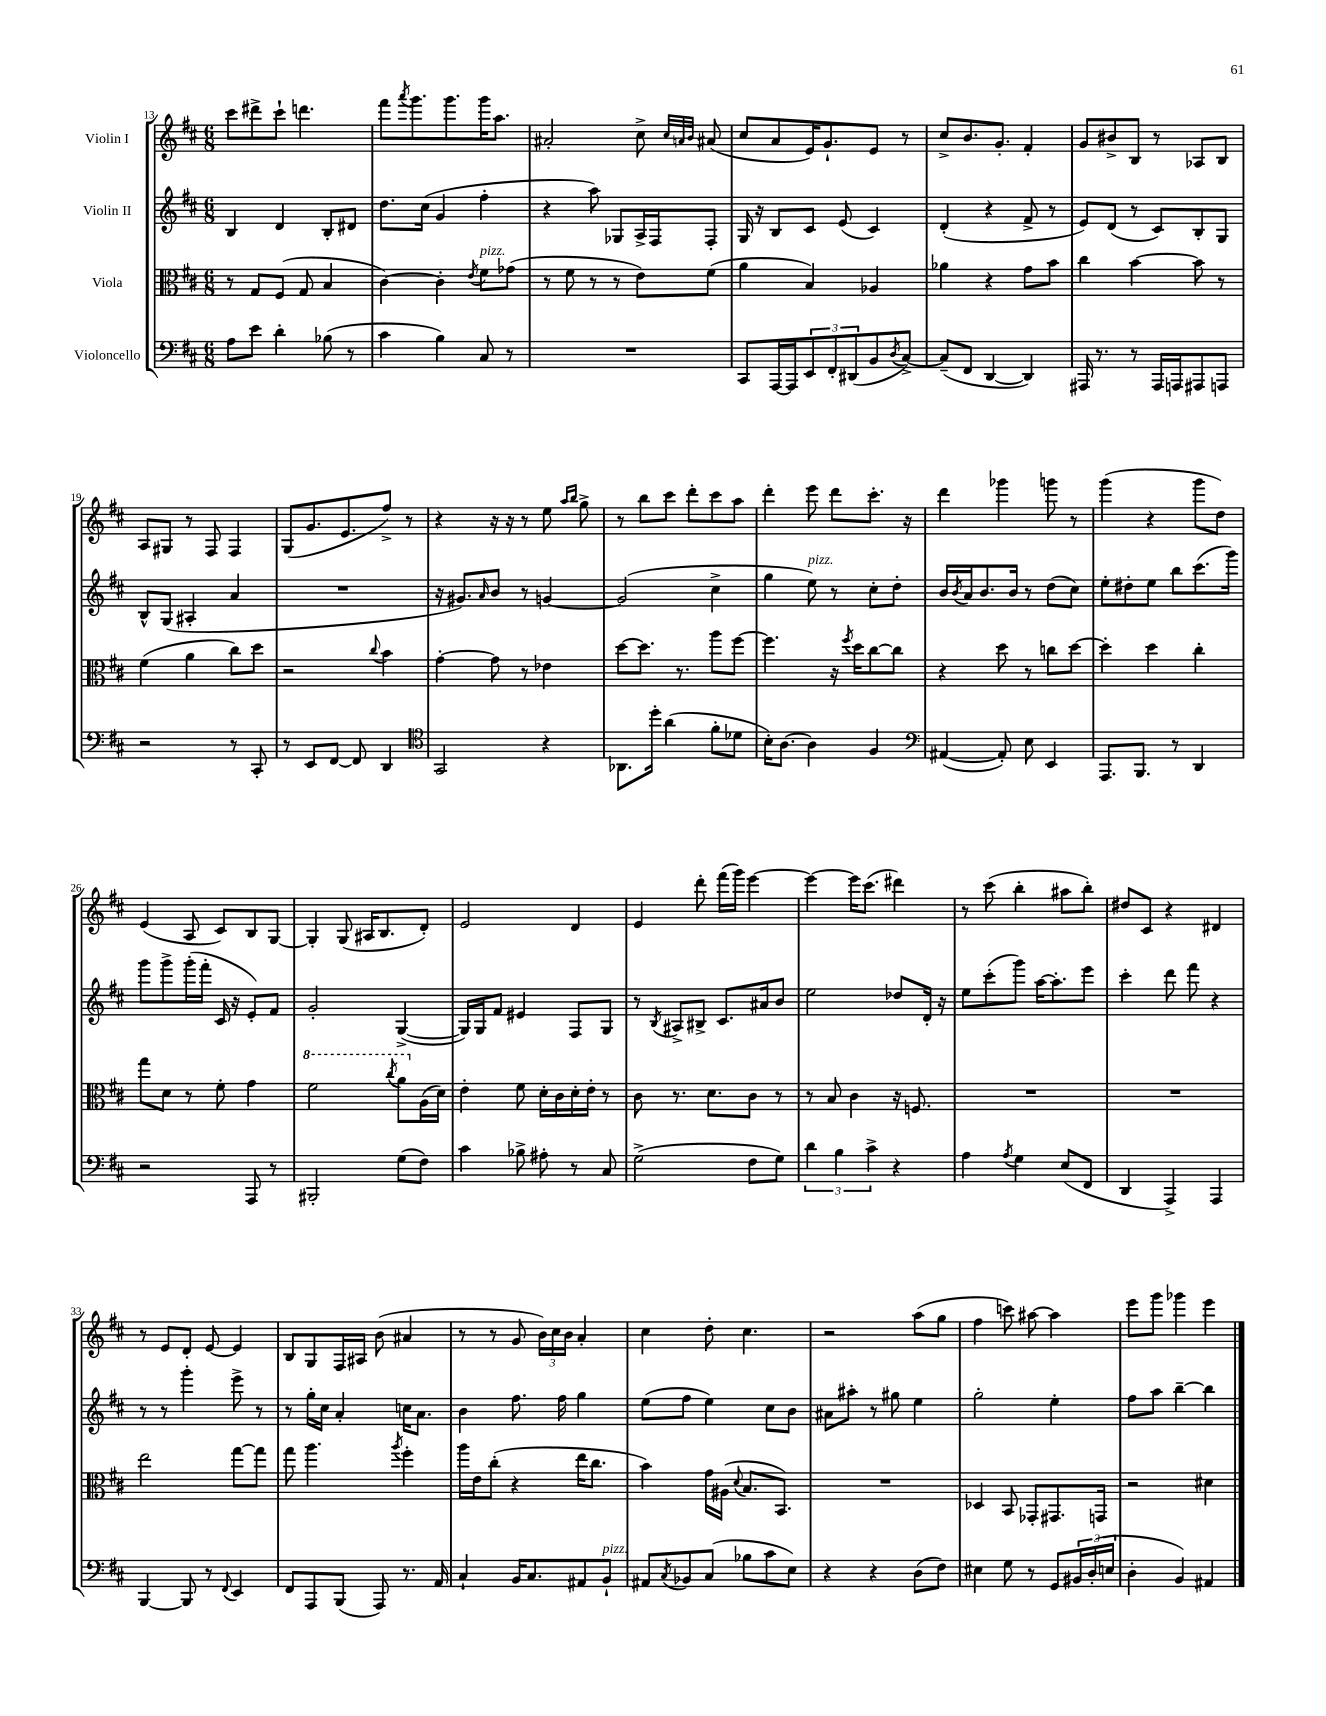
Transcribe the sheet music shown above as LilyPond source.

<<
\new StaffGroup <<
\new Staff = "s0" \with { instrumentName = "Violin I" } {
    \clef treble \key d \major \numericTimeSignature \time 6/8
    cis'''8 dis'''8-> cis'''8-! d'''4. |
    fis'''8 \acciaccatura { a'''8 } g'''8. g'''8. g'''16 a''8. |
    ais'2-. cis''8-> \grace { cis''32 a'32 b'32 } ais'8( |
    cis''8 a'8 e'16) g'8.-! e'8 r8 |
    cis''8-> b'8. g'8.-. fis'4-. |
    g'8 bis'8-> b8 r8 aes8 b8 |
    a8 gis8 r8 fis8 fis4 |
    g8( g'8. e'8. fis''8->) r8 |
    r4 r16 r16 r8 e''8 \grace { a''16 b''16 } g''8-> |
    r8 b''8 cis'''8 d'''8-. cis'''8 a''8 |
    d'''4-. e'''8 d'''8 cis'''8.-. r16 |
    d'''4 ges'''4 g'''8 r8 |
    g'''4( r4 g'''8 d''8) |
    e'4( a8 cis'8) b8 g8~ |
    g4-. g8( ais16 b8. d'8-.) |
    e'2 d'4 |
    e'4 d'''8-. fis'''16( g'''16) e'''4~ |
    e'''4~ e'''16 cis'''8.( dis'''4) |
    r8 cis'''8( b''4-. ais''8 b''8-.) |
    dis''8 cis'8 r4 dis'4 |
    r8 e'8 d'8-. e'8~ e'4 |
    b8 g8 fis16 ais16 b'8( ais'4 |
    r8 r8 g'8 \tuplet 3/2 { b'16) cis''16 b'16 } a'4-. |
    cis''4 d''8-. cis''4. |
    r2 a''8( g''8 |
    fis''4 c'''8) ais''8~ ais''4 |
    e'''8 g'''8 ges'''4 e'''4 \bar "|." |
}
\new Staff = "s1" \with { instrumentName = "Violin II" } {
    \clef treble \key d \major \numericTimeSignature \time 6/8
    b4 d'4 b8-. dis'8 |
    d''8. cis''16( g'4 fis''4-. |
    r4 a''8) ges8 a16-> fis16 fis8-. |
    g16 r16 b8 cis'8 e'8( cis'4) |
    d'4-.( r4 fis'8-> r8 |
    e'8) d'8( r8 cis'8) b8-. g8 |
    b8-^ g8( ais4-. a'4 |
    R2. |
    r16 gis'8.) \grace { a'16 } b'8 r8 g'4~ |
    g'2( cis''4-> |
    g''4 e''8^\markup { \italic "pizz." }) r8 cis''8-. d''8-. |
    b'16 \acciaccatura { b'8 } a'16 b'8. b'16 r8 d''8( cis''8) |
    e''8-. dis''8-. e''8 b''8 cis'''8.( g'''16) |
    g'''8 g'''8-> g'''16-.( fis'''16-. cis'16 r16 e'8-.) fis'8 |
    g'2-. g4~->( |
    g16) g16 fis'8 eis'4 fis8 g8 |
    r8 \acciaccatura { b8 } ais8-> bis8-> cis'8. ais'16 b'8 |
    e''2 des''8 d'16-. r16 |
    e''8 cis'''8-.( g'''8) a''16~ a''8.-. e'''8 |
    cis'''4-. d'''8 fis'''8 r4 |
    r8 r8 g'''4-. e'''8-> r8 |
    r8 g''16-. cis''16 a'4-. c''16 a'8. |
    b'4 fis''8. fis''16 g''4 |
    e''8( fis''8 e''4) cis''8 b'8 |
    ais'8 ais''8-. r8 gis''8 e''4 |
    g''2-. e''4-. |
    fis''8 a''8 b''4~-- b''4 \bar "|." |
}
\new Staff = "s2" \with { instrumentName = "Viola" } {
    \clef alto \key d \major \numericTimeSignature \time 6/8
    r8 g8 fis8( g8 b4 |
    cis'4~) cis'4-. \acciaccatura { e'8 } fis'8^\markup { \italic "pizz." } ges'8( |
    r8 fis'8 r8 r8 e'8) fis'8( |
    a'4 b4) aes4 |
    aes'4 r4 g'8 b'8 |
    cis''4 b'4~ b'8 r8 |
    fis'4( a'4 cis''8) d''8 |
    r2 \appoggiatura { cis''8 } b'4 |
    g'4~-. g'8 r8 ees'4 |
    d''8~ d''8. r8. a''8 fis''8~ |
    fis''4. r16 \acciaccatura { fis''8 } d''16 cis''8~ cis''8 |
    r4 d''8 r8 c''8 d''8~ |
    d''4-. d''4 cis''4-. |
    g''8 d'8 r8 fis'8-. g'4 |
    \ottava #1 fis''2 \acciaccatura { cis'''8 } a''8 \ottava #0 a16( d'16) |
    e'4-. fis'8 d'16-. cis'16 d'16-. e'16-. r8 |
    cis'8 r8. d'8. cis'8 r8 |
    r8 b8 cis'4 r16 f8. |
    R2. |
    R2. |
    e''2 g''8~ g''8 |
    g''8 a''4. \acciaccatura { a''8 } fis''4-. |
    a''16 e'16 cis''8-.( r4 e''16 cis''8. |
    b'4) g'16 ais16( \appoggiatura { d'8 } b8. b,8.) |
    R2. |
    des4 b,8 ges,8-. gis,8. g,16 |
    r2 dis'4 \bar "|." |
}
\new Staff = "s3" \with { instrumentName = "Violoncello" } {
    \clef bass \key d \major \numericTimeSignature \time 6/8
    a8 e'8 d'4-. bes8( r8 |
    cis'4 b4) cis8 r8 |
    R2. |
    cis,8 a,,16~ a,,16 \tuplet 3/2 { e,8 fis,8-. dis,8( } b,8 \acciaccatura { d8 } cis8~->) |
    cis8--( fis,8 d,4~ d,4) |
    ais,,16 r8. r8 ais,,16 a,,16 ais,,8 a,,8 |
    r2 r8 cis,8-. |
    r8 e,8 fis,8~ fis,8 d,4 |
    \clef tenor g,2 r4 |
    aes,8. d''16-. a'4( fis'8-. des'8 |
    b16-.) a8.~ a4 fis4 |
    \clef bass ais,4~( ais,8-.) e8 e,4 |
    a,,8. b,,8. r8 d,4 |
    r2 a,,8 r8 |
    bis,,2-. g8( fis8) |
    cis'4 bes8-> ais8-. r8 cis8 |
    g2->( fis8 g8) |
    \tuplet 3/2 { d'4 b4 cis'4-> } r4 |
    a4 \acciaccatura { a8 } g4 e8( fis,8 |
    d,4 a,,4->) a,,4 |
    b,,4~ b,,8 r8 \appoggiatura { fis,8 } e,4 |
    fis,8 a,,8 b,,8( a,,8) r8. a,16 |
    cis4-! b,16 cis8. ais,8 b,8-!^\markup { \italic "pizz." } |
    ais,8 \acciaccatura { cis8 } bes,8 cis8( bes8 cis'8 e8) |
    r4 r4 d8( fis8) |
    eis4 g8 r8 g,8 \tuplet 3/2 { bis,16 d16-.( e16 } |
    d4-. b,4) ais,4 \bar "|." |
}
>>
>>
\layout { \context { \Score currentBarNumber = #13 } }
